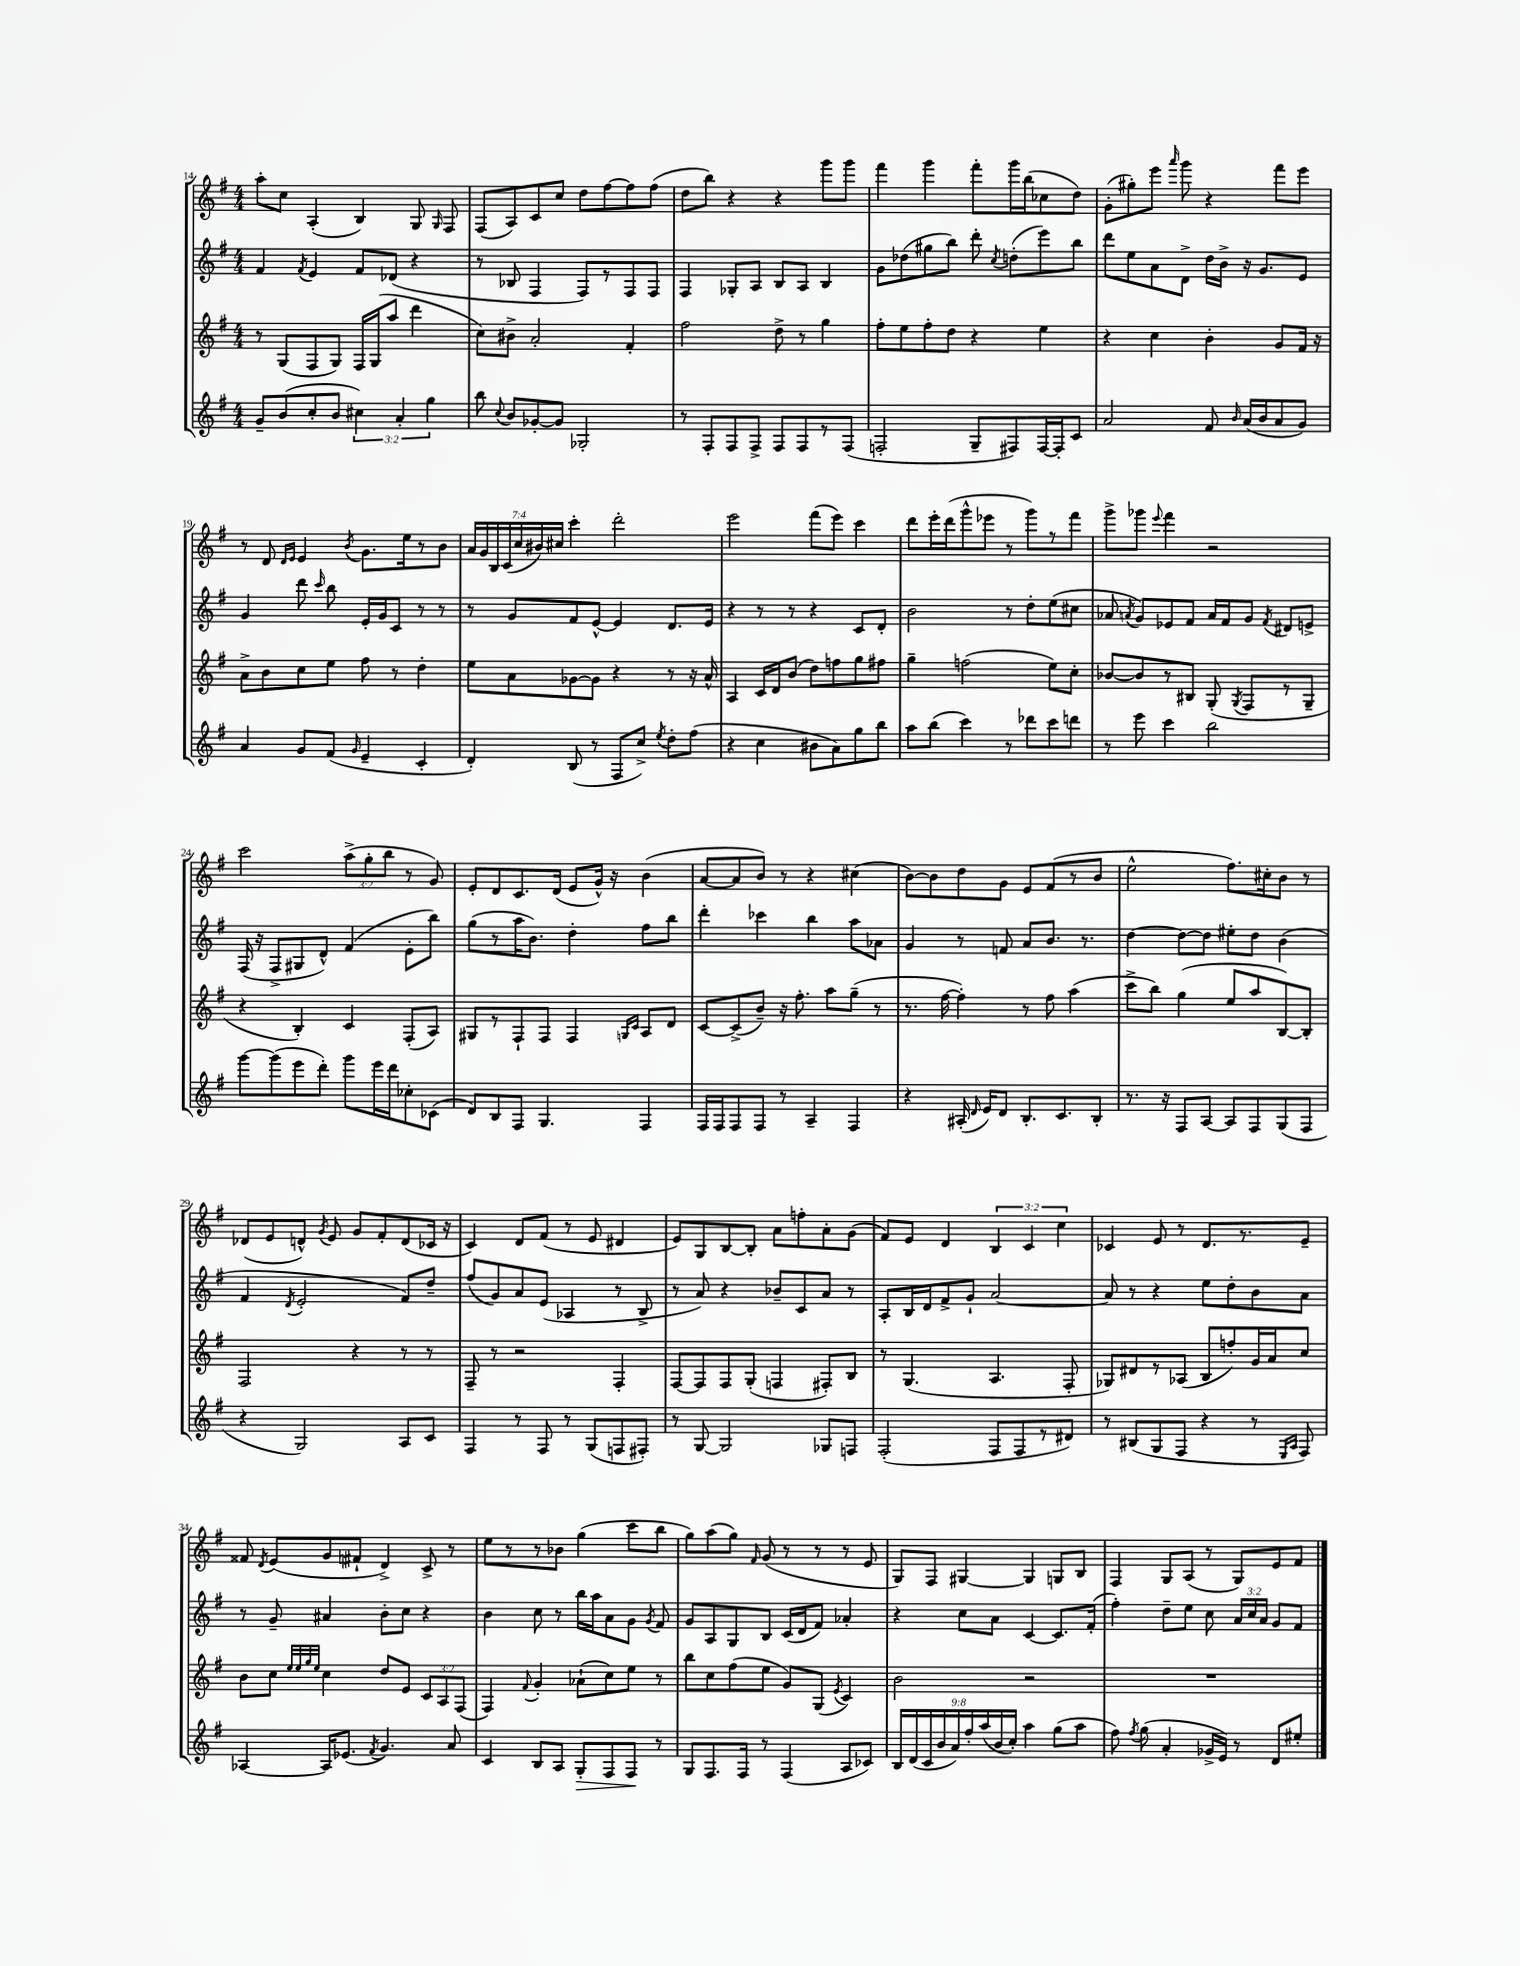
<<
\new StaffGroup <<
\new Staff = "s0" {
    \clef treble \key g \major \numericTimeSignature \time 4/4 \override Staff.TupletNumber.text = #tuplet-number::calc-fraction-text
    \autoBeamOff a''8[-. c''8] a4-.( b4) g8 \grace { g16 } fis8 |
    fis8[( a8) c'8 c''8] d''8[ fis''8~ fis''8 fis''8]( |
    d''8[ b''8]) r4 r4 g'''8[ g'''8] |
    fis'''4 g'''4 fis'''8[-. g'''16 b''16( ces''8 d''8]) |
    g'8[-.( gis''8-.) e'''8] \grace { a'''16 } g'''8 r4 fis'''8[ e'''8] |
    r8 d'8 \grace { d'16[ e'16] } e'4 \acciaccatura { b'8 } g'8.[ e''16 r8 b'8] |
    \tuplet 7/4 { a'16[ g'16 b16 c'16( c''16 bis'16) cis''16] } c'''4-. d'''2-. |
    e'''2 fis'''8[( e'''8]) c'''4 |
    d'''8[ e'''16-. d'''16( g'''8-^ ees'''8] r8 g'''8[) r8 fis'''8] |
    g'''8[-> ges'''8] \appoggiatura { e'''8 } fis'''4 r2 |
    c'''2 \tuplet 3/2 { a''8[->( g''8-. b''8] } r8 g'8) |
    e'8[-. d'8 c'8. d'16]( e'8[ g'16]-^) r16 b'4( |
    a'8[~ a'8 b'8]) r8 r4 cis''4( |
    b'8[~) b'8 d''8 g'8] e'8[ fis'8( r8 b'8] |
    e''2-^ fis''8.[) cis''16-. b'8] r8 |
    des'8[( e'8 d'8]-^) \acciaccatura { g'8 } e'8 g'8[ fis'8-. d'8( ces'16] r16 |
    c'4) d'8[ fis'8]( r8 e'8 dis'4 |
    e'8[) g8 b8~ b8]-. a'8[ f''8-. a'8-. g'8]( |
    fis'8[) e'8] d'4 \tuplet 3/2 { b4 c'4 c''4 } |
    ces'4 e'8 r8 d'8.[ r8. e'8]-- |
    fisis'8 \acciaccatura { d'8 } e'8[( g'8 fis'8]-! d'4->) c'8-> r8 |
    e''8[ r8 r8 bes'8] g''4( c'''8[ b''8] |
    g''8[) a''8( g''8]) \grace { fis'16 } g'8( r8 r8 r8 e'8 |
    g8[) fis8] gis4~ gis4 g8[ b8] |
    fis4 g8[ a8]( r8 g8[) e'8 fis'8] \bar "|." |
}
\new Staff = "s1" {
    \clef treble \key g \major \numericTimeSignature \time 4/4 \override Staff.TupletNumber.text = #tuplet-number::calc-fraction-text
    \autoBeamOff fis'4 \acciaccatura { fis'8 } e'4 fis'8[ des'8]( r4 |
    r8 bes8 fis4 fis8[) r8 fis8 fis8] |
    fis4 ges8[-. a8] b8[ a8] b4 |
    g'8[ des''8( gis''8 b''8]) d'''8-. \acciaccatura { c''8 } d''8[-.( e'''8) b''8] |
    d'''8[ e''8 a'8 d'8]-> d''16[ b'16]-> r16 g'8.[ e'8] |
    g'4 d'''8 \grace { c'''16 } b''8 e'16[-. g'16 c'8] r8 r8 |
    r8 g'8[ fis'8 e'8]~-^ e'4 d'8.[ e'16] |
    r4 r8 r8 r4 c'8[ d'8]-. |
    b'2 r8 d''8[-. e''8( cis''8] |
    aes'8 \acciaccatura { a'8 } g'8[) ees'8 fis'8] a'16[ fis'16 g'8] \acciaccatura { fis'8 } dis'8[ e'8]-> |
    fis16( r16 fis8[-> gis8 d'8]-^) fis'4( e'8[-. b''8]) |
    g''8[( r8 a''16 b'8.]) d''4-. fis''8[ b''8] |
    d'''4-. ces'''4 b''4 a''8[ aes'8] |
    g'4 r8 f'8 a'8[ b'8.] r8. |
    d''4~ d''8[~ d''8] eis''8[-. d''8] b'4( |
    fis'4 \acciaccatura { d'8 } e'2-. fis'8[) d''8]-- |
    fis''8[( g'8) a'8 e'8]( aes4 r8 b8-> |
    r8 a'8) r4 bes'8[-- c'8 a'8] r8 |
    a8[-. b16 d'16 fis'8-> g'8]-! a'2~ |
    a'8 r8 r4 e''8[ d''8-. b'8 a'8] |
    r8 g'8-- ais'4 b'8[-. c''8] r4 |
    b'4 c''8 r8 b''16[ a''16 a'8 g'8] \acciaccatura { g'8 } fis'8 |
    g'8[ a8 g8 b8] c'16[( d'16 fis'8]) aes'4-. |
    r4 c''8[ a'8] c'4~ c'8.[ fis'16]-.( |
    fis''4-.) d''8[-- e''8] c''8 \tuplet 3/2 { a'16[ c''16 a'16] } g'8[ fis'8] \bar "|." |
}
\new Staff = "s2" {
    \clef treble \key g \major \numericTimeSignature \time 4/4 \override Staff.TupletNumber.text = #tuplet-number::calc-fraction-text
    \autoBeamOff r8 g8[( fis8 g8]) fis16[ g16( a''8] d'''4 |
    c''8[) bis'8]-> a'2-. fis'4-. |
    fis''2 d''8-> r8 g''4 |
    fis''8[-. e''8 fis''8-. d''8] r4 e''4 |
    r4 c''4 b'4-. g'8[ fis'16] r16 |
    a'8[-> b'8 c''8 e''8] fis''8 r8 d''4-. |
    e''8[ a'8 ges'8~ ges'8] r4 r8 r16 a'16-^ |
    a4 c'16[ d'16 b'8]( d''8[) f''8 g''8 fis''8] |
    g''4-- f''2( e''8[) c''8]-. |
    bes'8[~ bes'8 r8 bis8] g8-.( \acciaccatura { g8 } fis8[ r8 g8]-- |
    r4 b4-.) c'4 fis8[-.( a8]) |
    gis8[ r8 fis8-! fis8] fis4 \grace { g16[ c'16] } a8[ d'8] |
    c'8[~ c'8->( b'8]--) r16 fis''8.-. a''8[ g''8]--( r8 |
    r8. fis''16~ fis''4-.) r8 fis''8 a''4( |
    c'''8[-> b''8]) g''4( e''8[ a''8 b8~) b8]-. |
    fis2 r4 r8 r8 |
    fis8-- r8 r2 fis4-. |
    fis8[~ fis8 fis8 g8]-.( f4 fis8[-.) b8] |
    r8 g4.( a4. fis8-. |
    ges8[) dis'8 r8 aes8]( b8[ f''8-.) g'16 a'16 c''8] |
    b'8[ c''8] \grace { e''32[ e''32 g''32 e''32] } c''4 d''8[ e'8] \tuplet 3/2 { c'8[ a8 fis8]( } |
    fis4) \appoggiatura { fis'8 } g'4-. aes'8[-!( c''8) e''8] r8 |
    b''8[ c''8 fis''8( e''8] g'8[) g8]( \acciaccatura { e'8 } c'4) |
    b'2 r2 |
    R1 \bar "|." |
}
\new Staff = "s3" {
    \clef treble \key g \major \numericTimeSignature \time 4/4 \override Staff.TupletNumber.text = #tuplet-number::calc-fraction-text
    \autoBeamOff g'8[-- b'8( c''8-. b'8] \tuplet 3/2 { cis''4) a'4-. g''4 } |
    b''8 \appoggiatura { c''8 } b'8[ ges'8~-. ges'8] ges2-. |
    r8 fis8[-. fis8 fis8]-> fis8[ fis8 r8 fis8]( |
    f2-. g8[-- fis8) fis16~ fis16-. c'8] |
    a'2 fis'8 \grace { b'16 } a'16[( b'16 a'8 g'8]) |
    a'4 g'8[ fis'8]( \grace { g'16 } e'4-- c'4-. |
    d'4-.) b8( r8 fis8[ c''8]->) \acciaccatura { e''8 } d''8[-. fis''8]( |
    r4 c''4 bis'8[ a'8) g''8 b''8] |
    a''8[ b''8]( c'''4) r8 des'''8[ c'''8 d'''8] |
    r8 e'''8 c'''4 b''2 |
    g'''8[~ g'''8( e'''8 d'''8]-.) g'''8[ e'''16 d'''16 ces''8-. ces'8]( |
    d'8[) b8 fis8] g4. fis4 |
    fis16[ fis16 fis8 fis8] r8 a4-- fis4 |
    r4 ais16-.( \grace { d'16 } e'16[) d'8] b8.[-. c'8. b8]-. |
    r8. r16 fis8[ a8]~ a8[ fis8 g8( fis8] |
    r4 g2) a8[ c'8] |
    fis4 r8 fis8 r8 g8[( f8 fis8]-.) |
    r8 g8~ g2 ges8[ f8] |
    fis2-.( fis8[ fis8 r8 dis'8]) |
    r8 bis8[( g8 fis8] r4 r8 \grace { e16[ a16] } fis8) |
    aes4~ aes16[ ees'8.]( \acciaccatura { fis'8 } g'4.) a'8 |
    c'4 b8[ a8] g8[-.\> fis8 fis8]\! r8 |
    g8[ fis8. fis16] r8 fis4( a8[ ces'8]) |
    \tuplet 9/8 { b16[ d'16( c'16 b'16 a'16) fis''16-. a''16( b'16 c''16]-.) } a''4 g''8[( a''8] |
    fis''8) \acciaccatura { fis''8 } g''8( a'4-. ges'16[-> e'16]) r8 d'8[ eis''8]-. \bar "|." |
}
>>
>>
\layout { \context { \Score currentBarNumber = #14 } }
